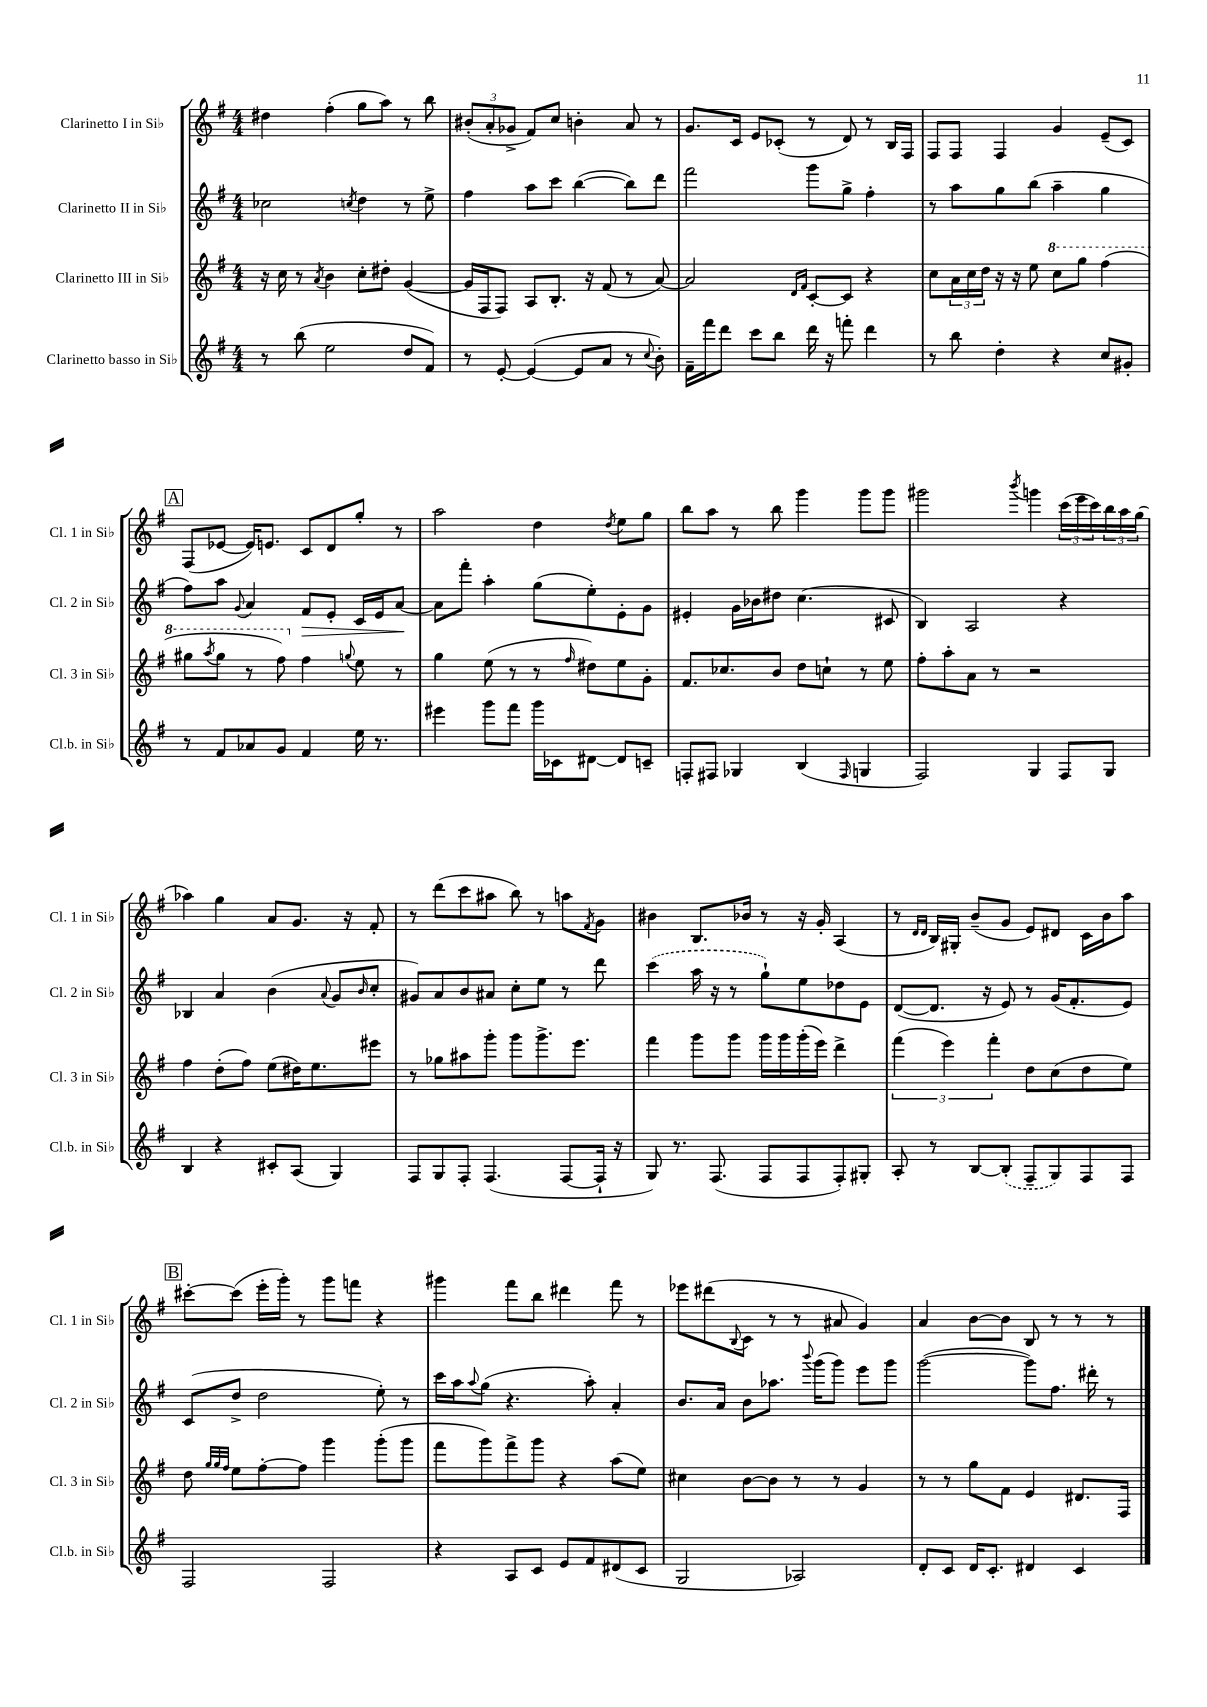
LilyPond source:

<<
\new StaffGroup <<
\new Staff = "s0" \with { instrumentName = "Clarinetto I in Sib" shortInstrumentName = "Cl. 1 in Sib" } {
    \clef treble \key g \major \numericTimeSignature \time 4/4
    dis''4 fis''4-.( g''8 a''8) r8 b''8 |
    \tuplet 3/2 { bis'8-.( a'8-. ges'8-> } fis'8) c''8 b'4-. a'8 r8 |
    g'8. c'16 e'8 ces'8-.( r8 d'8) r8 b16 fis16 |
    fis8 fis8 fis4 g'4 e'8--( c'8) |
    \mark \markup { \box "A" } fis8( ees'8~ ees'16) e'8. c'8 d'8 g''8-. r8 |
    a''2 d''4 \acciaccatura { d''8 } e''8 g''8 |
    b''8 a''8 r8 b''8 g'''4 g'''8 g'''8 |
    gis'''2 \acciaccatura { b'''8 } g'''4 \tuplet 3/2 { c'''16( e'''16 c'''16) } \tuplet 3/2 { b''16 a''16 g''16( } |
    aes''4) g''4 a'8 g'8. r16 fis'8-. |
    r8 d'''8( c'''8 ais''8 b''8) r8 a''8 \acciaccatura { fis'8 } g'8 |
    bis'4 b8. bes'16 r8 r16 g'16-. a4( |
    r8 \grace { d'16 d'16 } b16) gis16-. b'8--( g'8 e'8) dis'8 c'16 b'16 a''8 |
    \mark \markup { \box "B" } cis'''8~-. cis'''8( e'''16-. g'''16-.) r8 g'''8 f'''8 r4 |
    gis'''4 fis'''8 b''8 dis'''4 fis'''8 r8 |
    ees'''8 dis'''8( \appoggiatura { b8 } c'8 r8 r8 ais'8 g'4) |
    a'4 b'8~ b'8 b8 r8 r8 r8 \bar "|." |
}
\new Staff = "s1" \with { instrumentName = "Clarinetto II in Sib" shortInstrumentName = "Cl. 2 in Sib" } {
    \clef treble \key g \major \numericTimeSignature \time 4/4
    ces''2 \acciaccatura { c''8 } d''4 r8 e''8-> |
    fis''4 a''8 c'''8 b''4~( b''8) d'''8 |
    fis'''2 g'''8 g''8-> fis''4-. |
    r8 a''8 g''8 b''8( a''4-- g''4 |
    \mark \markup { \box "A" } fis''8) a''8 \appoggiatura { g'8 } a'4 fis'8\> e'8-. c'16 e'16 a'8~\! |
    a'8 fis'''8-. a''4-. g''8( e''8-.) e'8-. g'8 |
    eis'4-. g'16 bes'16 dis''8 c''4.( cis'8 |
    b4) a2 r4 |
    bes4 a'4 b'4( \appoggiatura { a'8 } g'8 \grace { b'16 } c''8-. |
    gis'8) a'8 b'8 ais'8 c''8-. e''8 r8 d'''8 |
    \once \slurDashed c'''4( a''16 r16 r8 g''8-!) e''8 des''8 e'8 |
    d'8~( d'8. r16 e'8) r8 g'16( fis'8.-. e'8) |
    \mark \markup { \box "B" } c'8( d''8-> d''2 e''8-.) r8 |
    c'''16 a''16 \appoggiatura { a''8 } g''8( r4. a''8-.) a'4-. |
    b'8. a'16 b'8 aes''8. \appoggiatura { b'''8 } g'''16( g'''8) e'''8 g'''8 |
    g'''2~( g'''8) fis''8. dis'''16-. r8 \bar "|." |
}
\new Staff = "s2" \with { instrumentName = "Clarinetto III in Sib" shortInstrumentName = "Cl. 3 in Sib" } {
    \clef treble \key g \major \numericTimeSignature \time 4/4
    r16 c''16 r8 \acciaccatura { a'8 } b'4 c''8-. dis''8-. g'4~( |
    g'16 fis16 fis8) a8 b8.-. r16 fis'8( r8 a'8~) |
    a'2 \grace { d'16 fis'16 } c'8~-. c'8 r4 |
    c''8 \tuplet 3/2 { a'16 c''16 d''16 } r16 r16 e''8 \ottava #1 c'''8 g'''8 fis'''4( |
    \mark \markup { \box "A" } gis'''8 \acciaccatura { a'''8 } gis'''8 r8 fis'''8) \ottava #0 fis''4 \appoggiatura { g''!8 } e''8 r8 |
    g''4 e''8( r8 r8 \grace { fis''16 } dis''8) e''8 g'8-. |
    fis'8. ces''8. b'8 d''8 c''8-! r8 e''8 |
    fis''8-. a''8-. a'8 r8 r2 |
    fis''4 d''8-.( fis''8) e''8( dis''16) e''8. eis'''8 |
    r8 ges''8 ais''8 g'''8-. g'''8 g'''8.-> e'''8. |
    fis'''4 g'''8 g'''8 g'''16 g'''16 g'''16-.( e'''16) d'''4-> |
    \tuplet 3/2 { fis'''4( e'''4) fis'''4-. } d''8 c''8( d''8 e''8) |
    \mark \markup { \box "B" } d''8 \grace { g''32 g''32 fis''32 } e''8 fis''8~-. fis''8 g'''4 g'''8-.( g'''8 |
    fis'''8 g'''8) fis'''8-> g'''8 r4 a''8( e''8) |
    cis''4 b'8~ b'8 r8 r8 g'4 |
    r8 r8 g''8 fis'8 e'4 dis'8. fis16 \bar "|." |
}
\new Staff = "s3" \with { instrumentName = "Clarinetto basso in Sib" shortInstrumentName = "Cl.b. in Sib" } {
    \clef treble \key g \major \numericTimeSignature \time 4/4
    r8 b''8( e''2 d''8 fis'8) |
    r8 e'8~-. e'4~( e'8 a'8 r8 \appoggiatura { c''8 } b'8-.) |
    fis'16-- fis'''16 d'''8 c'''8 b''8 d'''16 r16 f'''8-. d'''4 |
    r8 b''8 d''4-. r4 c''8 gis'8-. |
    \mark \markup { \box "A" } r8 fis'8 aes'8 g'8 fis'4 e''16 r8. |
    eis'''4 g'''8 fis'''8 g'''16 ces'16 dis'8~ dis'8 c'8-- |
    f8-. fis8 ges4 b4( \grace { fis16 } g4 |
    fis2) g4 fis8 g8 |
    b4 r4 cis'8-. a8( g4) |
    fis8 g8 fis8-. fis4.( fis8~ fis16-! r16 |
    g8) r8. fis8.( fis8 fis8 fis8-.) gis8-. |
    a8-. r8 b8~ \once \slurDashed b8-.( fis8-- g8) fis8 fis8 |
    \mark \markup { \box "B" } fis2 fis2 |
    r4 a8 c'8 e'8 fis'8 dis'8( c'8 |
    g2 aes2) |
    d'8-. c'8 d'16 c'8.-. dis'4 c'4 \bar "|." |
}
>>
>>
\layout { \context { \Score \remove "Bar_number_engraver" } }
